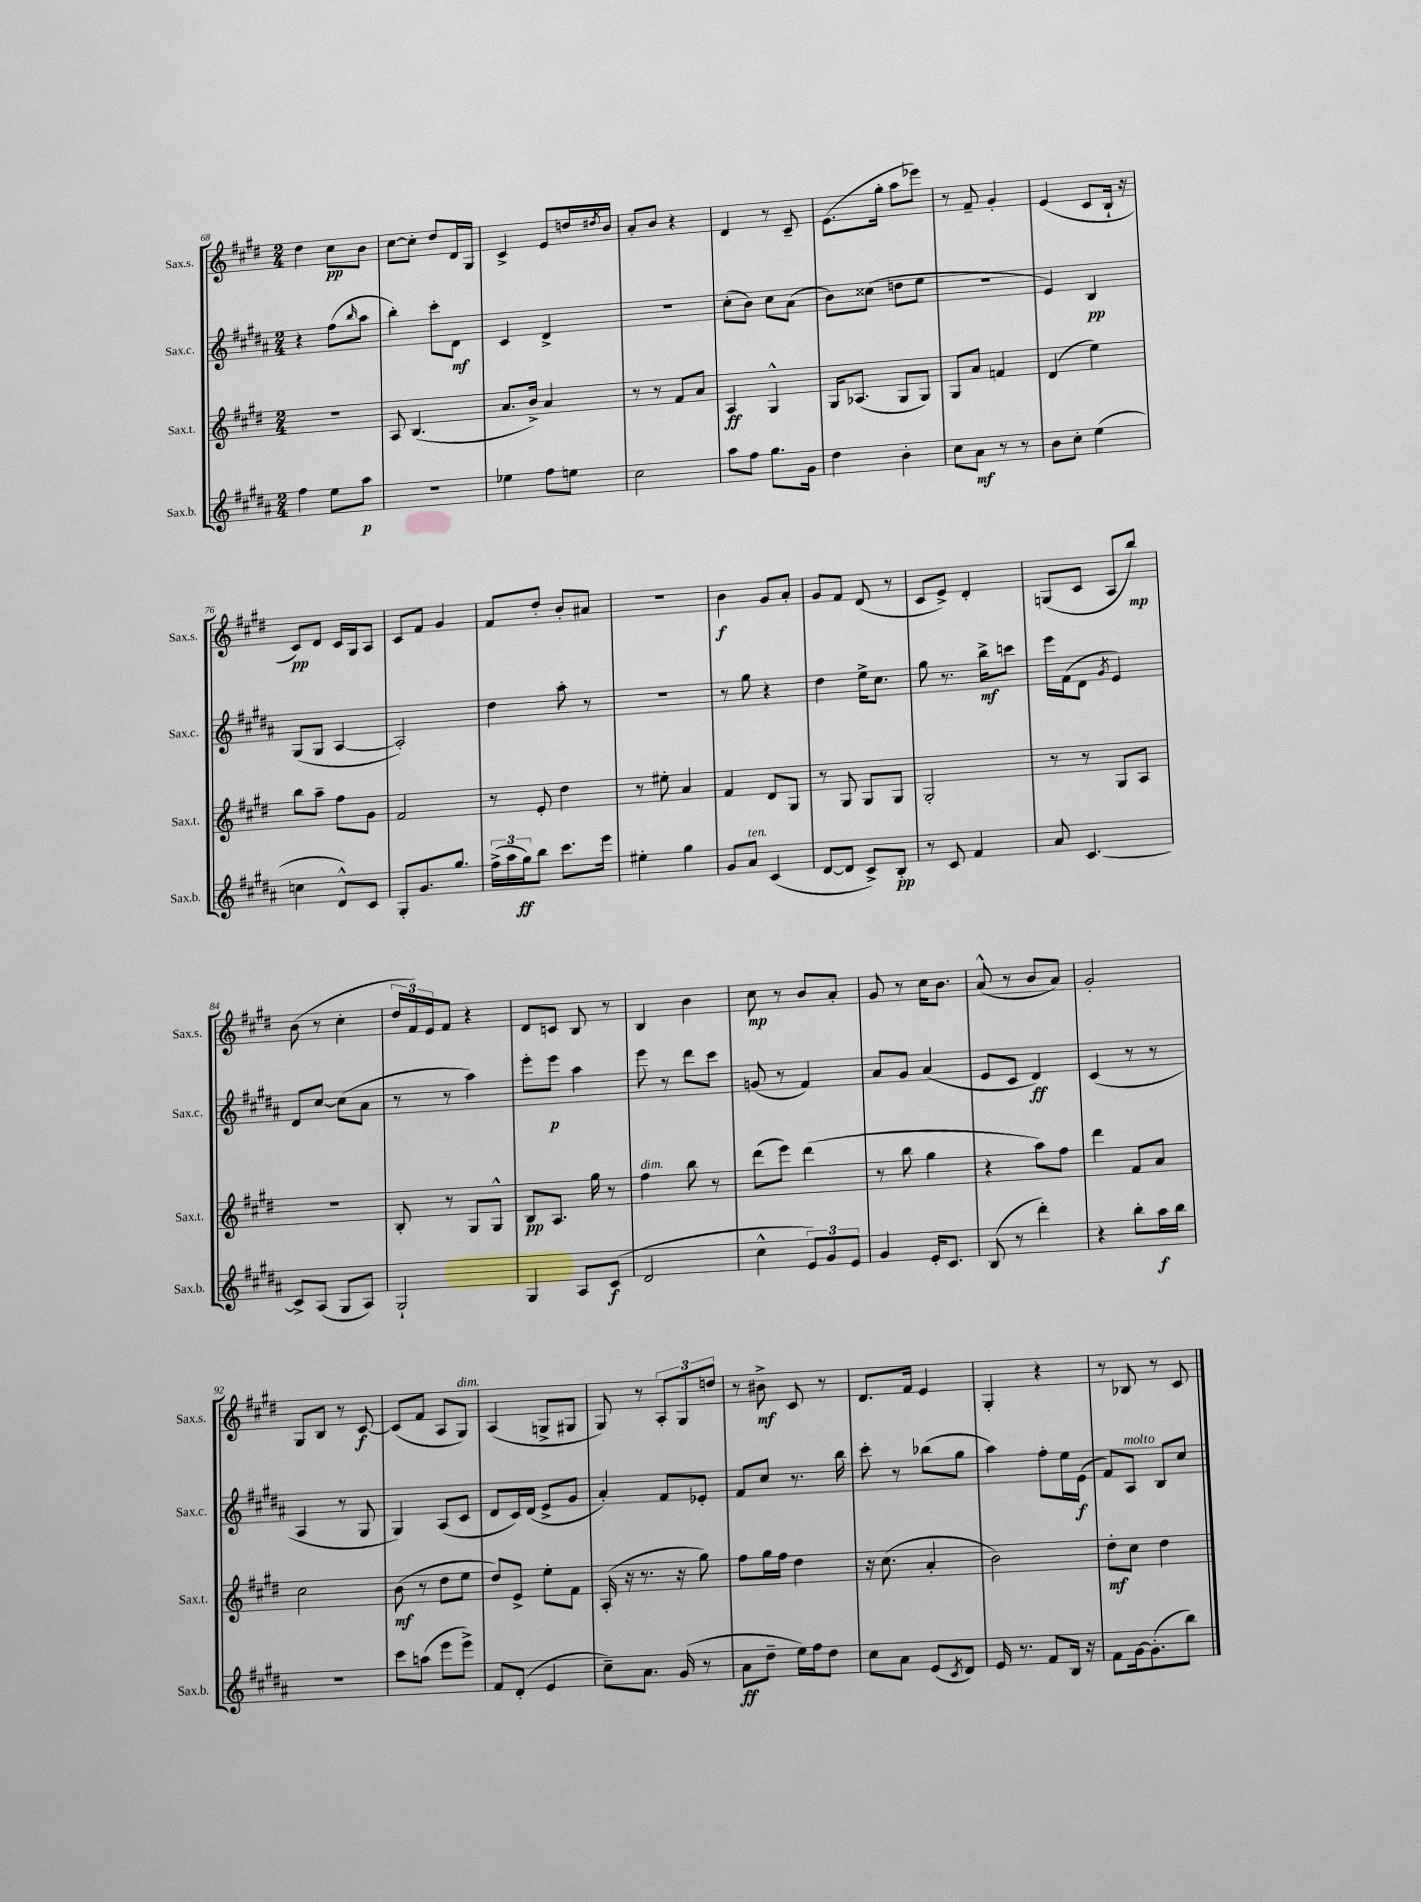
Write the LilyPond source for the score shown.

<<
\new StaffGroup <<
\new Staff = "s0" \with { instrumentName = "Sax.s." shortInstrumentName = "Sax.s." } {
    \clef treble \key e \major \numericTimeSignature \time 2/4
    dis''4 cis''8\pp b'8 |
    cis''8~ cis''8-. dis''8 dis'16 gis16 |
    cis'4-> e'8 d''16 \acciaccatura { dis''8 } b'16 |
    a'8-. b'8 r4 |
    dis'4 r8 cis'8-- |
    e'8.( gis''16-. a''8 ees'''8) |
    r8 fis'8-- gis'4-. |
    e'4( cis'8 b16-! r16 |
    cis'8\pp) dis'8 cis'16 gis16 a8 |
    cis'8 fis'8 gis'4 |
    fis'8 dis''8-. b'8-. ais'8 |
    r2 |
    b'4\f gis'8 a'8-. |
    gis'8 fis'8 dis'8( r8 |
    cis'8 e'8->) dis'4-. |
    g8( cis'8 a8 b''8\mp) |
    b'8( r8 cis''4-. |
    \tuplet 3/2 { dis''16 fis'16) e'16 } fis'8 r4 |
    dis'8 c'8 b8 r8 |
    b4 b'4 |
    cis''8\mp r8 b'8 a'8-. |
    gis'8 r8 cis''16 b'8. |
    a'8-^( r8 b'8 a'8) |
    gis'2-. |
    gis8 b8 r8 cis'8~\f |
    cis'8( fis'8 a8 gis8^\markup { \italic "dim." }) |
    a4( g8-> gis8 |
    gis8) r8 \tuplet 3/2 { a8-. gis8 d''8 } |
    r8 bis'8->\mf cis'8 r8 |
    dis'8. fis'16 e'4 |
    gis4-. r4 |
    r8 bes8 r8 cis'8 \bar "|." |
}
\new Staff = "s1" \with { instrumentName = "Sax.c." shortInstrumentName = "Sax.c." } {
    \clef treble \key b \major \numericTimeSignature \time 2/4
    r4 fis''8( \grace { b''16 } ais''8 |
    b''4-.) cis'''8-. dis'8\mf |
    cis'4 dis'4-> |
    R2 |
    cis''8-.( b'8) cis''8 ais'8( |
    b'8) cisis''8( d''8 e''8 |
    R2 |
    e'4) b4\pp |
    gis8( gis8 ais4~ |
    ais2-.) |
    dis''4 ais''8-. r8 |
    R2 |
    r8 gis''8 r4 |
    dis''4 e''16-> cis''8. |
    gis''8 r8. b''16->\mf c'''8 |
    e'''16 fis'16( dis'8 \acciaccatura { gis'8 } e'4) |
    dis'8 cis''8~ cis''8( ais'8 |
    r8 r8 ais''4) |
    e'''8-. e'''8\p ais''4 |
    e'''8 r8 dis'''8 cis'''8 |
    g'8( r8 fis'4) |
    ais'8 gis'8 ais'4( |
    e'8 cis'8 dis'4\ff) |
    cis'4( r8 r8 |
    ais4 r8 gis8 |
    gis4) ais8( cis'8 |
    dis'8 cis'16) dis'16( e'8-> gis'8 |
    ais'4-.) fis'8 ees'8-. |
    fis'8 cis''8 r8. b''16 |
    cis'''8-. r8 bes''8( gis''8 |
    ais''4) fis''8-. e''16 e'16\f( |
    fis'8) ais8^\markup { \italic "molto" } b8 cis''8 \bar "|." |
}
\new Staff = "s2" \with { instrumentName = "Sax.t." shortInstrumentName = "Sax.t." } {
    \clef treble \key e \major \numericTimeSignature \time 2/4
    R2 |
    a8 b4.( |
    a'8. b'16->) a'4 |
    r8 r8 fis'8 a'8 |
    a4\ff gis4-^ |
    gis16 aes8.( gis8 gis8) |
    gis8 a'8 f'4 |
    dis'4( e''4) |
    b''8 a''8-- fis''8 gis'8 |
    fis'2 |
    r8 e'8-. dis''4 |
    r8 eis''8-. a'4 |
    fis'4 dis'8 gis8 |
    r8 gis8 gis8 gis8 |
    gis2-. |
    r8 r8 gis8 a8 |
    r2 |
    b8-. r8 gis8 gis8-^ |
    b8\pp a8. gis''16 r8 |
    fis''4^\markup { \italic "dim." } b''8 r8 |
    dis'''8( e'''8) dis'''4( |
    r8 b''8 gis''4 |
    r4 a''8) fis''8 |
    dis'''4 fis'8 a'8 |
    cis''2 |
    b'8\mf( r8 dis''8 e''8 |
    dis''8) e'8-> e''8-. fis'8 |
    a16-.( r16 r8. r16 gis''8) |
    fis''8 gis''16 fis''16 dis''4 |
    r16 cis''8.( a'4-. |
    b'2) |
    dis''8-.\mf cis''8 dis''4 \bar "|." |
}
\new Staff = "s3" \with { instrumentName = "Sax.b." shortInstrumentName = "Sax.b." } {
    \clef treble \key b \major \numericTimeSignature \time 2/4
    fis''4 e''8 ais''8\p |
    R2 |
    ees''4 fis''8 e''8 |
    cis''2 |
    ais''8 fis''8 gis''8. gis'16 |
    dis''4 b'4-. |
    cis''8 ais'8\mf r8 r8 |
    b'8 cis''8-. e''4( |
    c''4 dis'8-^) cis'8 |
    gis8-. gis'8. gis''8. |
    \tuplet 3/2 { fis''16->( ais''16 gis''16\ff) } b''8 cis'''8. e'''16 |
    eis''4-. gis''4 |
    gis'8 ais'8^\markup { \italic "ten." } cis'4( |
    dis'8~ dis'8 cis'8->) b8-.\pp |
    r8 cis'8 fis'4 |
    ais'8 cis'4.~ |
    cis'8-> ais8( gis8 ais8) |
    gis2-! |
    gis4 ais8 cis'8\f( |
    dis'2 |
    cis''4-^ \tuplet 3/2 { e'8) gis'8 e'8 } |
    gis'4 e'16-. cis'8. |
    b8( r8 dis'''4-.) |
    r4 b''8-. ais''16\f b''16 |
    r2 |
    cis'''8 a''8( e'''8 e'''8->) |
    fis'8 dis'8-.( e'4 |
    cis''8--) ais'8. gis'16( r8 |
    ais'8\ff dis''8-- e''16) fis''16 dis''8 |
    cis''8 ais'8 e'8( \acciaccatura { cis'8 } dis'8) |
    e'16 r8. fis'8 b16 r16 |
    fis'8 gis'16~ gis'8.-.( b''8) \bar "|." |
}
>>
>>
\layout { \context { \Score currentBarNumber = #68 } }
